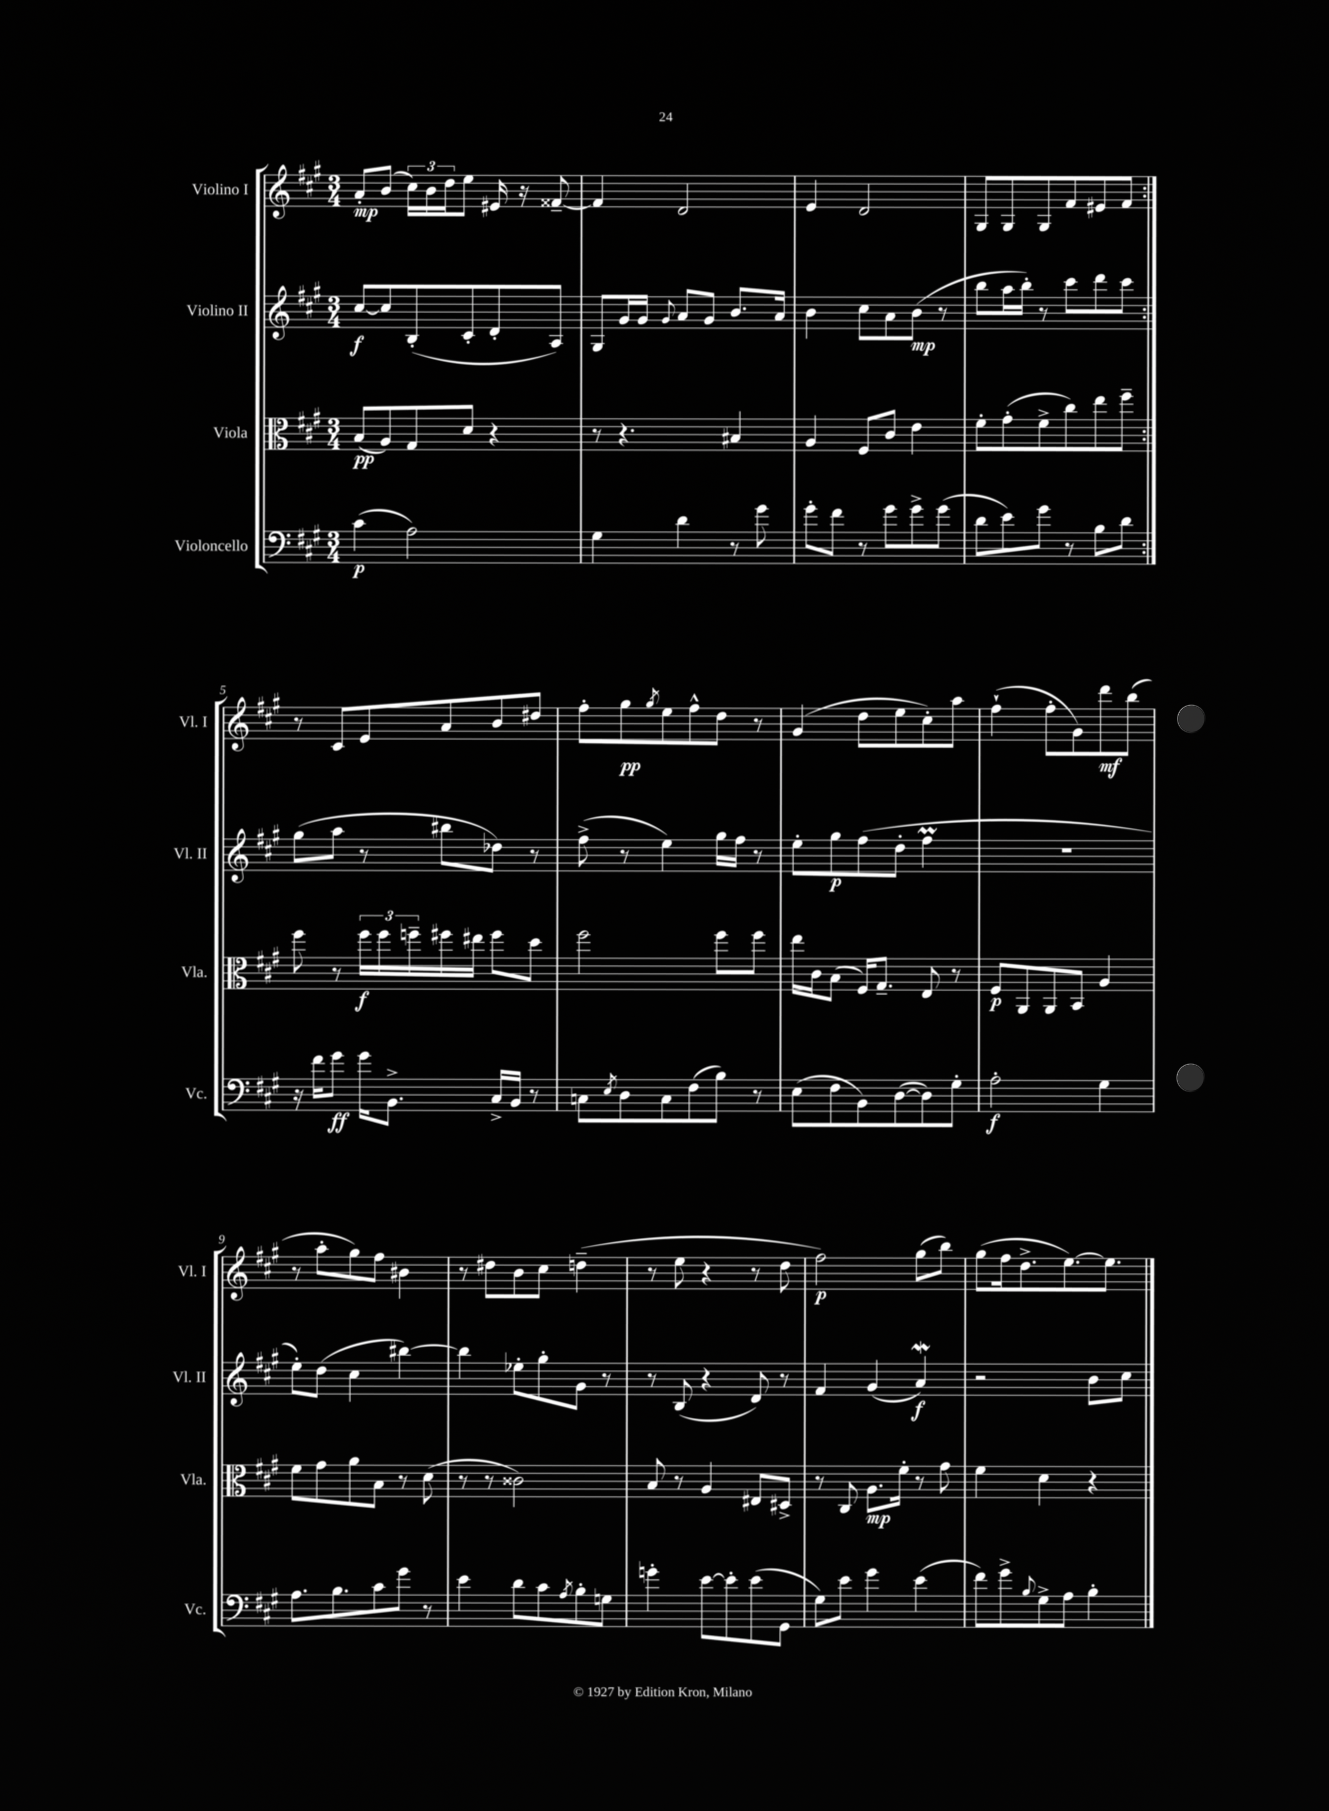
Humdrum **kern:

**kern	**kern	**kern	**kern
*staff4	*staff3	*staff2	*staff1
*clefF4	*clefC3	*clefG2	*clefG2
*k[f#c#g#]	*k[f#c#g#]	*k[f#c#g#]	*k[f#c#g#]
*M3/4	*M3/4	*M3/4	*M3/4
(4c#	(8B	[8cc#	8a'
.	8A)	8cc#]	(8b
2A)	8G#	(8B'	24cc#)
.	.	.	24b
.	.	.	24dd
.	8d	8c#'	8ee
.	4r	8d'	16e#
.	.	.	16r
.	.	8A)	[8f##~
=	=	=	=
4G#	8r	8G#	4f##]
.	4.r	16g#	.
.	.	16g#	.
.	.	8qqg#	.
4d	.	8a	2d
.	.	8g#	.
8r	4B#	8.b	.
8g#	.	.	.
.	.	16a	.
=	=	=	=
8g#'	4A	4b	4e
8f#	.	.	.
8r	8F#	8cc#	2d
8g#	8c#	8a	.
8g#^	4e	(8b	.
(8g#	.	8r	.
=	=	=	=
8d	8f#'	8bb	8G#
8e)	(8g#'	16aa	8G#
.	.	16bb')	.
8g#	8f#^	8r	8G#
8r	8cc#)	8ccc#	8f#
8B	8ee	8ddd	8e#
8d	8ff#~	8ccc#	8f#
=:|!	=:|!	=:|!	=:|!
16r	8ff#	(8gg#	8r
16f#	.	.	.
8g#	8r	8aa	8c#
16g#	24ff#	8r	8e
.	24ff#	.	.
8.BB^	.	.	.
.	24ff~	.	.
.	16ff#	8bb#	8a
.	16ee#	.	.
16C#^	8ff#	8dd-)	8b
16BB	.	.	.
8r	8dd	8r	8dd#
=	=	=	=
8C	2ff#	(8ff#^	8ff#'
8qE	.	.	.
8D	.	8r	8gg#
.	.	.	8qgg#
8C	.	4ee)	8ee
(8F#	.	.	8ff#^^
8B)	8ff#	16gg#	8dd
.	.	16ff#	.
8r	8ff#	8r	8r
=	=	=	=
(8E	16ee	8ee'	(4g#
.	16c#	.	.
8F#	(8B	8gg#	.
8BB)	16F#)	(8ff#	8dd
.	8.G#~	.	.
([8D	.	8dd'	8ee
8D])	8E	4ff#	8cc#')
8G#'	8r	.	8aa
=	=	=	=
2A'	8F#	2.r	(4ff#`
.	8AA	.	.
.	8AA	.	8ff#'
.	8BB	.	8g#)
4G#	4A	.	8ddd
.	.	.	(8bb
=	=	=	=
8.A	8f#	8ee')	8r
.	8g#	(8dd	8aa'
8.B	.	.	.
.	8a	4cc#	8gg#)
8c#	8B	.	8ff#
8g#	8r	[4bb#)	4b#
8r	(8d	.	.
=	=	=	=
4e	8r	4bb#]	8r
.	8r	.	8dd#
8d	2c##)	8ee-'	8b
8c#	.	8gg#'	8cc#
8qA	.	.	.
8B'	.	8g#	(4dd~
8G	.	8r	.
=	=	=	=
4g'	8B	8r	8r
.	8r	(8B	8ee
[8e	4A	4r	4r
8e']	.	.	.
(8e	8E#	8d)	8r
8GG#	8D#^	8r	8dd
=	=	=	=
8G#)	8r	4f#	2ff#)
8e	8C#	.	.
4g#	8.A	(4g#	.
.	16f#'	.	.
(4e	8r	4a)	(8gg#
.	8g#	.	8bb)
=	=	=	=
8f#)	4f#	2r	(8gg#
8g#^	.	.	16ff#
.	.	.	8.dd^
8qqB	.	.	.
8G#^	4d	.	.
8A	.	.	[8.ee)
4B'	4r	8b	.
.	.	.	8.ee]
.	.	8cc#	.
==	==	==	==
*-	*-	*-	*-
